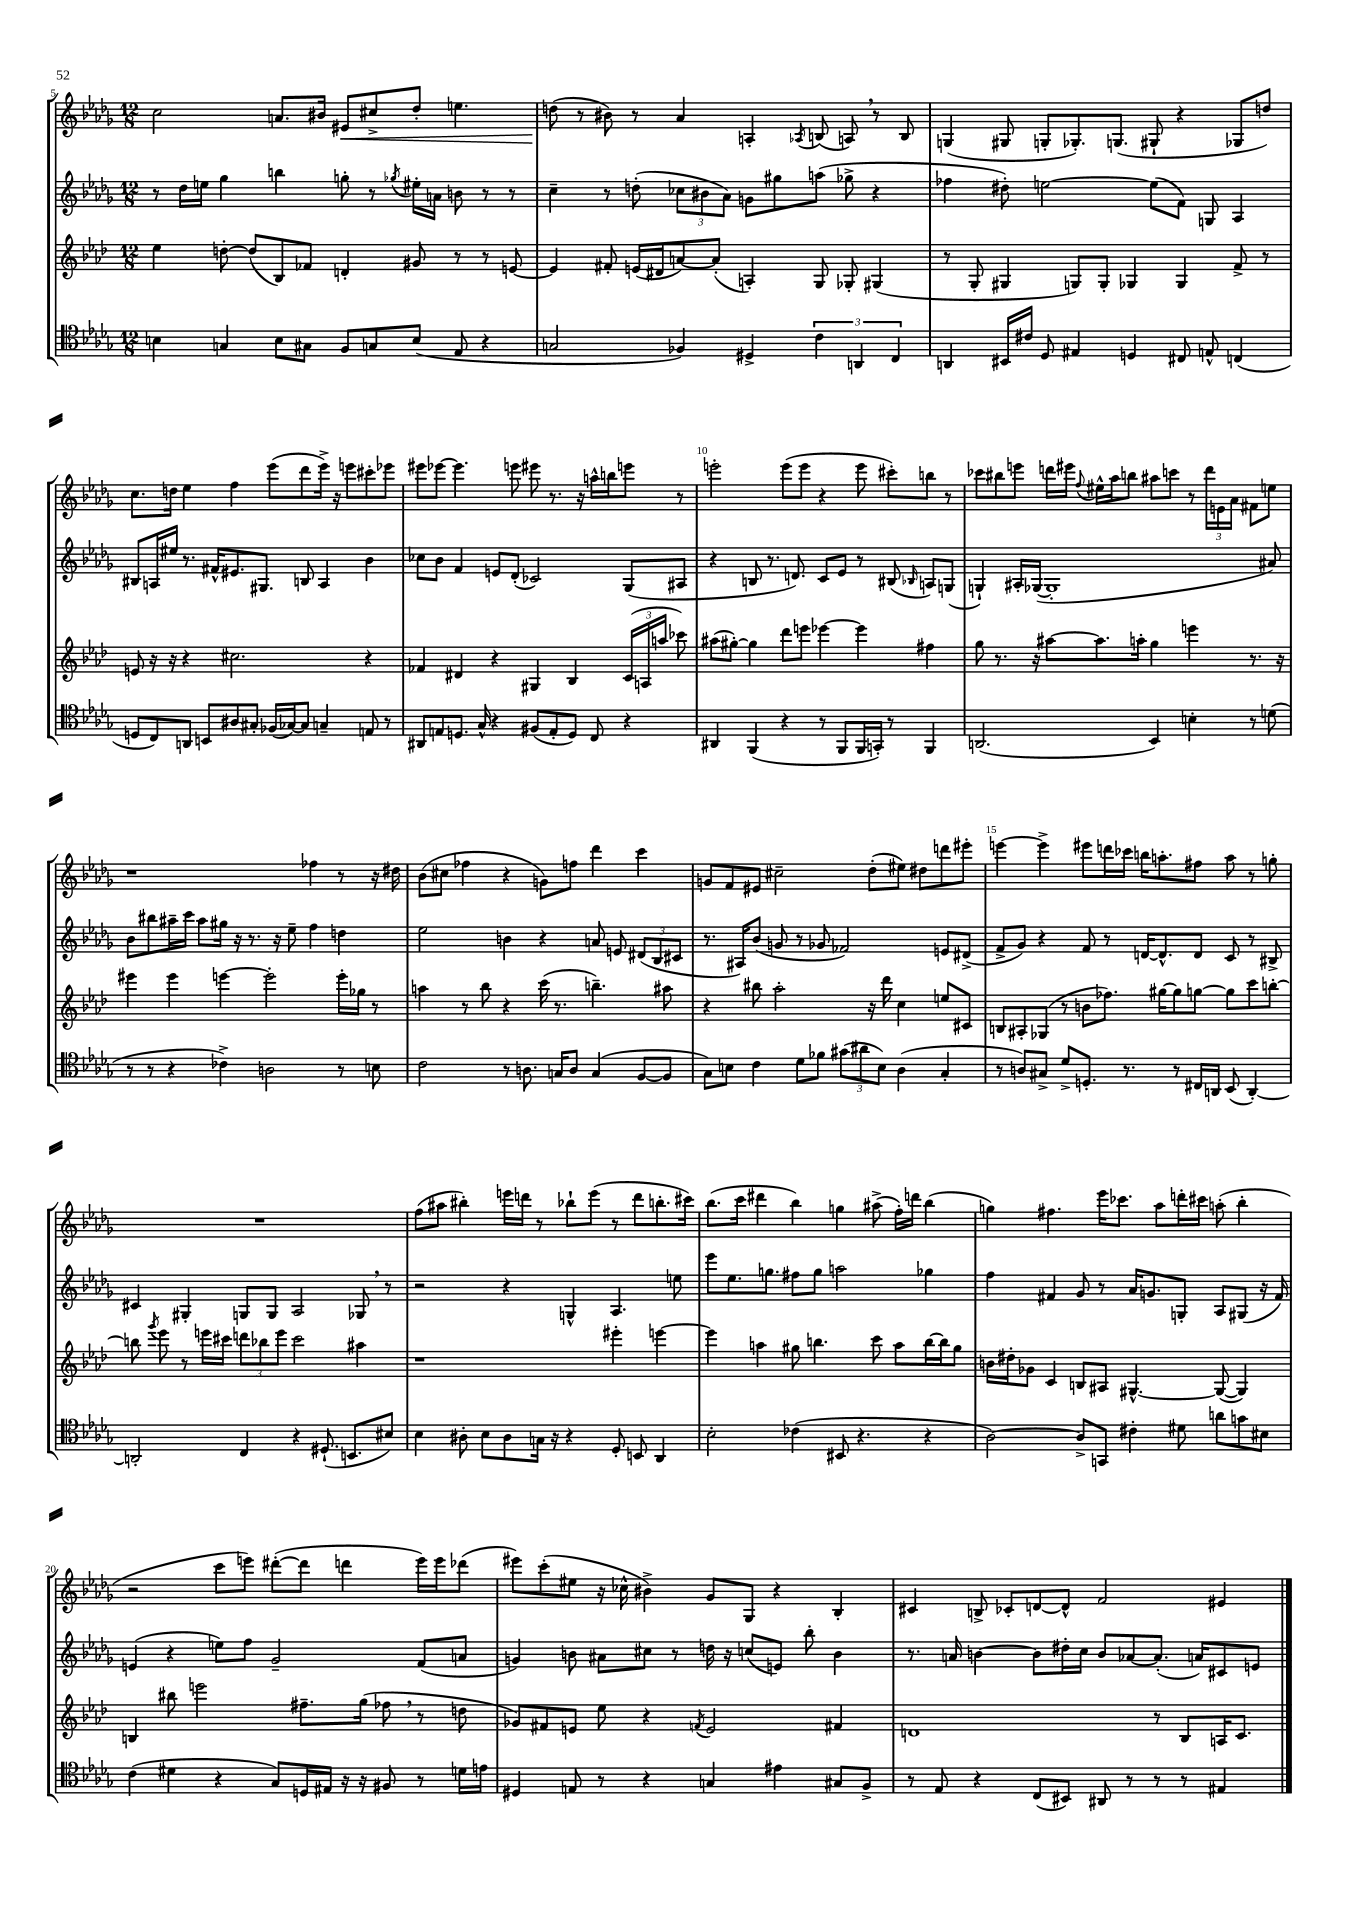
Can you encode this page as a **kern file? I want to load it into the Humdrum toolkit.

**kern	**kern	**kern	**kern	**dynam
*part4	*part3	*part2	*part1	*part1
*staff4	*staff3	*staff2	*staff1	*staff1
*clefC4	*clefG2	*clefG2	*clefG2	*
*k[b-e-a-d-g-]	*k[b-e-a-d-]	*k[b-e-a-d-g-]	*k[b-e-a-d-g-]	*
*M12/8	*M12/8	*M12/8	*M12/8	*
=5	=5	=5	=5	=5
4Bn\	4ee-\	8r	2cc\	.
.	.	16dd-\LL	.	.
.	.	16een\JJ	.	.
4Gn/	[8ddn'\	4gg-\	.	.
.	(8dd/L]	.	.	.
8B\L	8B-/)	4bbn\	8.an/L	.
8G#X\J	8f-X/J	.	.	.
.	.	.	16b#X/Jk	.
!	!	!	!	!LO:HP:b
8F/L	4dn'/	8ggn'\	8e#X/L	<
8Gn/	.	8r	8cc#X^/	.
.	.	8qgg-X/	.	.
(8B/J	8g#X/	16ee#X'\LL	8dd-'/J	.
.	.	16an\JJ	.	.
8E-/	8r	8bn\	4.een\	.
4r	8r	8r	.	.
.	[8en/	8r	.	.
=6	=6	=6	=6	=6
2Gn/	4e/]	4cc~\	(8ddn\	.
.	.	.	8r	[
.	8f#X'/	8r	8b#X\)	.
.	(16en/LL	(8ddn'\	8r	.
.	16d#X/J	.	.	.
4F-X/)	[8an/)	12cc-X\L	4a-/	.
.	.	12b#X\	.	.
.	(8a'/J]	.	.	.
.	.	12a-\J)	.	.
4D#X^/	4An'/)	8gn\L	4An'/	.
.	.	8gg#X\	.	.
.	.	.	8qA-X/	.
6c\	8G/	(8aan\J	(8Bn/	.
.	8G-X'/	8gg-X^\	8An,/)	.
6AAn/	.	.	.	.
.	(4G#X/	4r	8r	.
6C/	.	.	.	.
.	.	.	8B/	.
=7	=7	=7	=7	=7
4AAn/	8r	4ff-X\	(4Gn/	.
.	8G'/	.	.	.
16BB#X/LL	4G#X/	8dd#X'\)	8G#X/	.
16c#X/JJ	.	.	.	.
8D-/	.	[2een\	8Gn'/L	.
4E#X/	8Gn/L)	.	8.G-X'/)	.
.	8G'/J	.	.	.
.	.	.	(8.Gn/J	.
4Dn/	4G-X/	.	.	.
.	.	(8ee\L]	8G#X`/	.
8C#X/	4G-/	8f\J)	4r	.
8En^^/	.	8Gn/	.	.
(4Cn/	8f^/	4A-/	8G-X/L	.
.	8r	.	8ddn/J)	.
!!LO:LB:g=z
=8	=8	=8	=8	=8
8Dn/L	8en/	8B#X/L	8.cc\L	.
8C/)	16r	16An/L	.	.
.	16r	16ee#X/JJ	16ddn\Jk	.
8AAn/J	4r	8.r	4ee-\	.
8BBn/L	.	.	.	.
.	.	16f#X^^/KL	.	.
8A#X/	2.cc#X\	8.e#X/	4ff\	.
8G#X'/J	.	.	.	.
.	.	8.G#X/J	.	.
(16F-X/LL	.	.	(8eee-\L	.
[16G-X/J)	.	.	.	.
8G-/J]	.	8Bn/	8ddd-\	.
4Gn~/	.	4A/	16eee-^\Jk)	.
.	.	.	16r	.
.	.	.	8eeen\L	.
8En/	4r	4b-\	8ccc#X'\	.
8r	.	.	8eee-X\J	.
=9	=9	=9	=9	=9
8AA#X/L	4f-X/	8cc-X\L	8eee#X\L	.
8En/	.	8b-\J	[8eee-X\J	.
8.Dn/J	4d#X/	4f/	4.eee-\]	.
16G-^^/	.	.	.	.
4r	4r	8en/L	.	.
.	.	(8d-'/J	8eeen\	.
(8F#X/L	4G#X/	2c-X/)	8eee#X\	.
8E'/	.	.	8.r	.
8D/J)	4B-/	.	.	.
.	.	.	16r	.
8C/	.	.	16aan^^\LL	.
.	.	.	16bbn\J	.
4r	(24c/LL	(8G-/L	8eeen\J	.
.	24An/	.	.	.
.	24aan/JJ	.	.	.
.	8ccc-X\)	8A#X/J	8r	.
=10	=10	=10	=10	=10
4AA#X/	(8aa#X\L	4r	2eeen'\	.
.	[8gg#X'\J)	.	.	.
(4FF/	4gg#\]	8Bn/	.	.
.	.	8.r	.	.
4r	8ddd-\L	.	(8eee\L	.
.	.	8.dn/)	.	.
.	8eeen\J	.	8eee\J	.
8r	[4eee-X\	8c/L	4r	.
8FF/L	.	8e-/J	.	.
16FF/L	4eee-\]	8r	8eee\	.
16GGn'/JJ)	.	.	.	.
8r	.	(8B#X/	8ccc#X'\L)	.
.	.	16qqB-X/	.	.
4FF/	4ff#X\	8An/L)	8bbn\J	.
.	.	(8Gn/J	8r	.
=11	=11	=11	=11	=11
(2.AAn/	8gg\	4Gn`/)	8ccc-X\L	.
.	8.r	.	8bb#X\	.
.	.	16A#X'/LL	8eeen\J	.
.	16r	([16G-X/JJ	.	.
.	[8aa#X\L	1G-']	16dddn\LL	.
.	.	.	16eee#X\JJ	.
.	.	.	8qqff/	.
.	8.aa#\]	.	16ee#X^^\LL	.
.	.	.	16aa-\J	.
.	.	.	8bbn\J	.
.	16aan'\Jk	.	.	.
4BB-/)	4gg\	.	8aa#X\L	.
.	.	.	8cccn\J	.
4Bn'\	4eeen\	.	8r	.
.	.	.	24ddd\LL	.
.	.	.	24en\	.
.	.	.	24a-\JJ	.
8r	8.r	.	8f#X\L	.
(8dn\	.	8a#X/)	8een\J	.
.	16r	.	.	.
!!LO:LB:g=z
=12	=12	=12	=12	=12
8r	4eee#X\	8b-\L	1r	.
8r	.	8bb#X\	.	.
4r	4eee#\	16aa#X~\L	.	.
.	.	16ccc\JJ	.	.
.	.	8aa#\L	.	.
4c-X^\)	[4eeen\	16gg#X\Jk	.	.
.	.	16r	.	.
.	.	8.r	.	.
2An\	2eee'\]	.	.	.
.	.	16r	.	.
.	.	8ee-~\	.	.
.	.	4ff\	4ff-X\	.
8r	16eee'\LL	4ddn\	8r	.
.	16gg-X\JJ	.	.	.
8Bn\	8r	.	16r	.
.	.	.	16dd#X\	.
=13	=13	=13	=13	=13
2c\	4aan\	2ee-\	(8b-\L	.
.	.	.	8cc#X\J	.
.	8r	.	4ff-X\	.
.	8bb-\	.	.	.
8r	4r	4bn\	4r	.
8.An\	.	.	.	.
.	(16ccc\	4r	8gn\L)	.
16Gn/KL	8.r	.	.	.
8A/J	.	.	8ffn\J	.
(4G/	4.bbn~\)	8an/	4ddd-\	.
.	.	8en/	.	.
[8F/L	.	(12d#X/L	4ccc\	.
.	.	12B-/	.	.
8F/J]	8aa#X\	.	.	.
.	.	12c#X/J	.	.
=14	=14	=14	=14	=14
8G-\L)	4r	8.r	8gn/L	.
8Bn\J	.	.	8f/	.
.	.	16A#X/KL)	.	.
4c\	8bb#X\	(8b-/J	8e#X/J	.
.	2aa-'\	8gn/	2cc#X~\	.
8d-\L	.	8r	.	.
8f-X\J	.	8g-X/	.	.
(12g#X\L	.	2f-X/)	.	.
12a#X\	.	.	.	.
.	16r	.	(8dd-'\L	.
12B\J)	.	.	.	.
.	16ddd-\	.	.	.
(4A-\	4cc\	.	8ee#X\J)	.
.	.	.	8dd#X\L	.
4G-'/	8een/L	8en/L	8dddn\	.
.	8c#X/J	(8d#X^/J	8eee#X'\J	.
=15	=15	=15	=15	=15
8r	8Bn/L	8f^/L	[4eeen\	.
8An/L)	8A#X'/	8g-/J)	.	.
8G#X^/J	(8G-X/J	4r	4eee^\]	.
8d-^/L	8r	.	.	.
8.Dn'/J	8bn\L	8f/	8eee#X\L	.
.	8.ff-X\J)	8r	16dddn\L	.
8.r	.	.	16ccc-X\JJ	.
.	.	[16dn/KL	16bbn\KL	.
.	[16gg#X\KL	8.d^^/]	8.aan'\	.
8r	8gg#\]	.	.	.
16C#X/LL	[8ggn\J	8d/J	8ff#X\J	.
16AAn/JJ	.	.	.	.
(8BB-/	8gg\L]	8c/	8aa\	.
[4AA'/)	8ccc\	8r	8r	.
.	[8bbn'\J	8B#X^/	8ggn'\	.
!!LO:LB:g=z
=16	=16	=16	=16	=16
2AAn'/]	8bbn\]	4c#X/	1.r	.
.	8qggg/	.	.	.
.	8eee-\	.	.	.
.	8r	4G#X'/	.	.
.	16eeen\LL	.	.	.
.	16ccc#X\JJ	.	.	.
4C/	12dddn\L	8Gn/L	.	.
.	12bb-X\	.	.	.
.	.	8G/J	.	.
.	12eee\J	.	.	.
4r	2ccc#\	2A-/	.	.
(8.D#X`/	.	.	.	.
8.BBn/L	.	.	.	.
.	4aa#X\	8G-X,/	.	.
8B#X/J)	.	8r	.	.
=17	=17	=17	=17	=17
4B-\	1r	2r	(8ff\L	.
.	.	.	8aa#X\J	.
8A#X'\	.	.	4bb#X'\)	.
8B-\L	.	.	.	.
8A#\	.	4r	16eeen\LL	.
.	.	.	16dddn\JJ	.
16Gn\Jk	.	.	8r	.
16r	.	.	.	.
4r	.	4Gn^^/	8bb-X`\L	.
.	.	.	(8eee\J	.
8D-'/	4eee#X'\	4.A-/	8r	.
8BBn/	.	.	8ddd\L	.
4AA-/	[4eeen\	.	8.bbn'\	.
.	.	8een\	.	.
.	.	.	16ccc#X\Jk)	.
=18	=18	=18	=18	=18
2B-'\	4eee\]	8eee-\L	(8.bb-\L	.
.	.	8.ee-\	.	.
.	.	.	16ccc\Jk	.
.	4aan\	.	4ddd#X\	.
.	.	8.ggn\J	.	.
(4c-X\	8gg#X\	8ff#X\L	4bb-\)	.
.	4.bbn\	8gg\J	.	.
8BB#X/	.	2aan\	4ggn\	.
4.r	.	.	.	.
.	8ccc\	.	(8aa#X^\	.
.	8aa\L	.	16ff'\LL)	.
.	.	.	16dddn\JJ	.
4r	[16bb\L	4gg-X\	(4bb-\	.
.	16bb\J]	.	.	.
.	8gg#\J	.	.	.
=19	=19	=19	=19	=19
[2A-\)	16bn\LL	4ff\	4ggn\)	.
.	16dd#X'\J	.	.	.
.	8g-X\J	.	.	.
.	4c/	4f#X/	4.ff#X\	.
8A-^/L]	8Bn/L	8g-/	.	.
8GGn/J	8A#X/J	8r	16eee-\KL	.
.	.	.	8.ccc-X\J	.
4c#X'\	[4.G#X^^/	16a-/KL	.	.
.	.	8.gn/	.	.
.	.	.	8aa-\L	.
8d#X\	.	8Gn'/J	16dddn'\L	.
.	.	.	16ccc#X\JJ	.
8an\L	(8G#/_	8A-/L	(8aan'\	.
8gn\	4G#/])	(8G#X/J	4bb-'\	.
8B#X\J	.	16r	.	.
.	.	16f#/)	.	.
!!LO:LB:g=z
=20	=20	=20	=20	=20
(4c\	4Bn/	(4en/	2r	.
4d#X\	8bb#X\	4r	.	.
.	2eeen\	.	.	.
4r	.	8een\L)	8ccc\L	.
.	.	8ff\J	8eeen\J)	.
8G-/L)	.	2g-~/	([8ddd#X'\L	.
16Dn/L	8.ff#X~\L	.	8ddd#\J]	.
16E#X/JJ	.	.	.	.
16r	.	.	4dddn\	.
16r	(16gg\Jk	.	.	.
8F#X/	8ff-X,\	.	.	.
8r	8r	(8f/L	16eee\LL)	.
.	.	.	16eee\J	.
16dn\LL	8ddn\	8an/J	(8ddd-X\J	.
16en\JJ	.	.	.	.
=21	=21	=21	=21	=21
4D#X/	8g-X/L)	4gn/)	8eee#X\L)	.
.	8f#X/	.	(8ccc'\	.
8En/	8en/J	8bn\	8ee#X\J	.
8r	8ee-\	8a#X\L	16r	.
.	.	.	16cc-X^^\	.
4r	4r	8cc#X\J	4b#X^\)	.
.	.	8r	.	.
.	8qfn/	.	.	.
4Gn/	2e/	16ddn\	8g-/L	.
.	.	16r	.	.
.	.	(8ccn/L	8G-/J	.
4e#X\	.	8en/J)	4r	.
.	.	8bb-'\	.	.
8G#X/L	4f#X/	4b\	4B-'/	.
8F^/J	.	.	.	.
=22	=22	=22	=22	=22
8r	1dn	8.r	4c#X/	.
8E-/	.	.	.	.
.	.	16an/	.	.
4r	.	[4bn\	8Bn^/	.
.	.	.	8c-X'/L	.
(8C/L	.	8b\L]	[8dn/	.
8BB#X/J)	.	16dd#X'\L	8d^^/J]	.
.	.	16cc\JJ	.	.
8AA#X/	.	8b/L	2f/	.
8r	.	[8a-X/	.	.
8r	8r	(8.a-'/J]	.	.
8r	8B-/L	.	.	.
.	.	16an/KL)	.	.
4E#X/	16An/K	8c#X/	4e#X/	.
.	8.c/J	.	.	.
.	.	8en/J	.	.
==	==	==	==	==
*-	*-	*-	*-	*-
